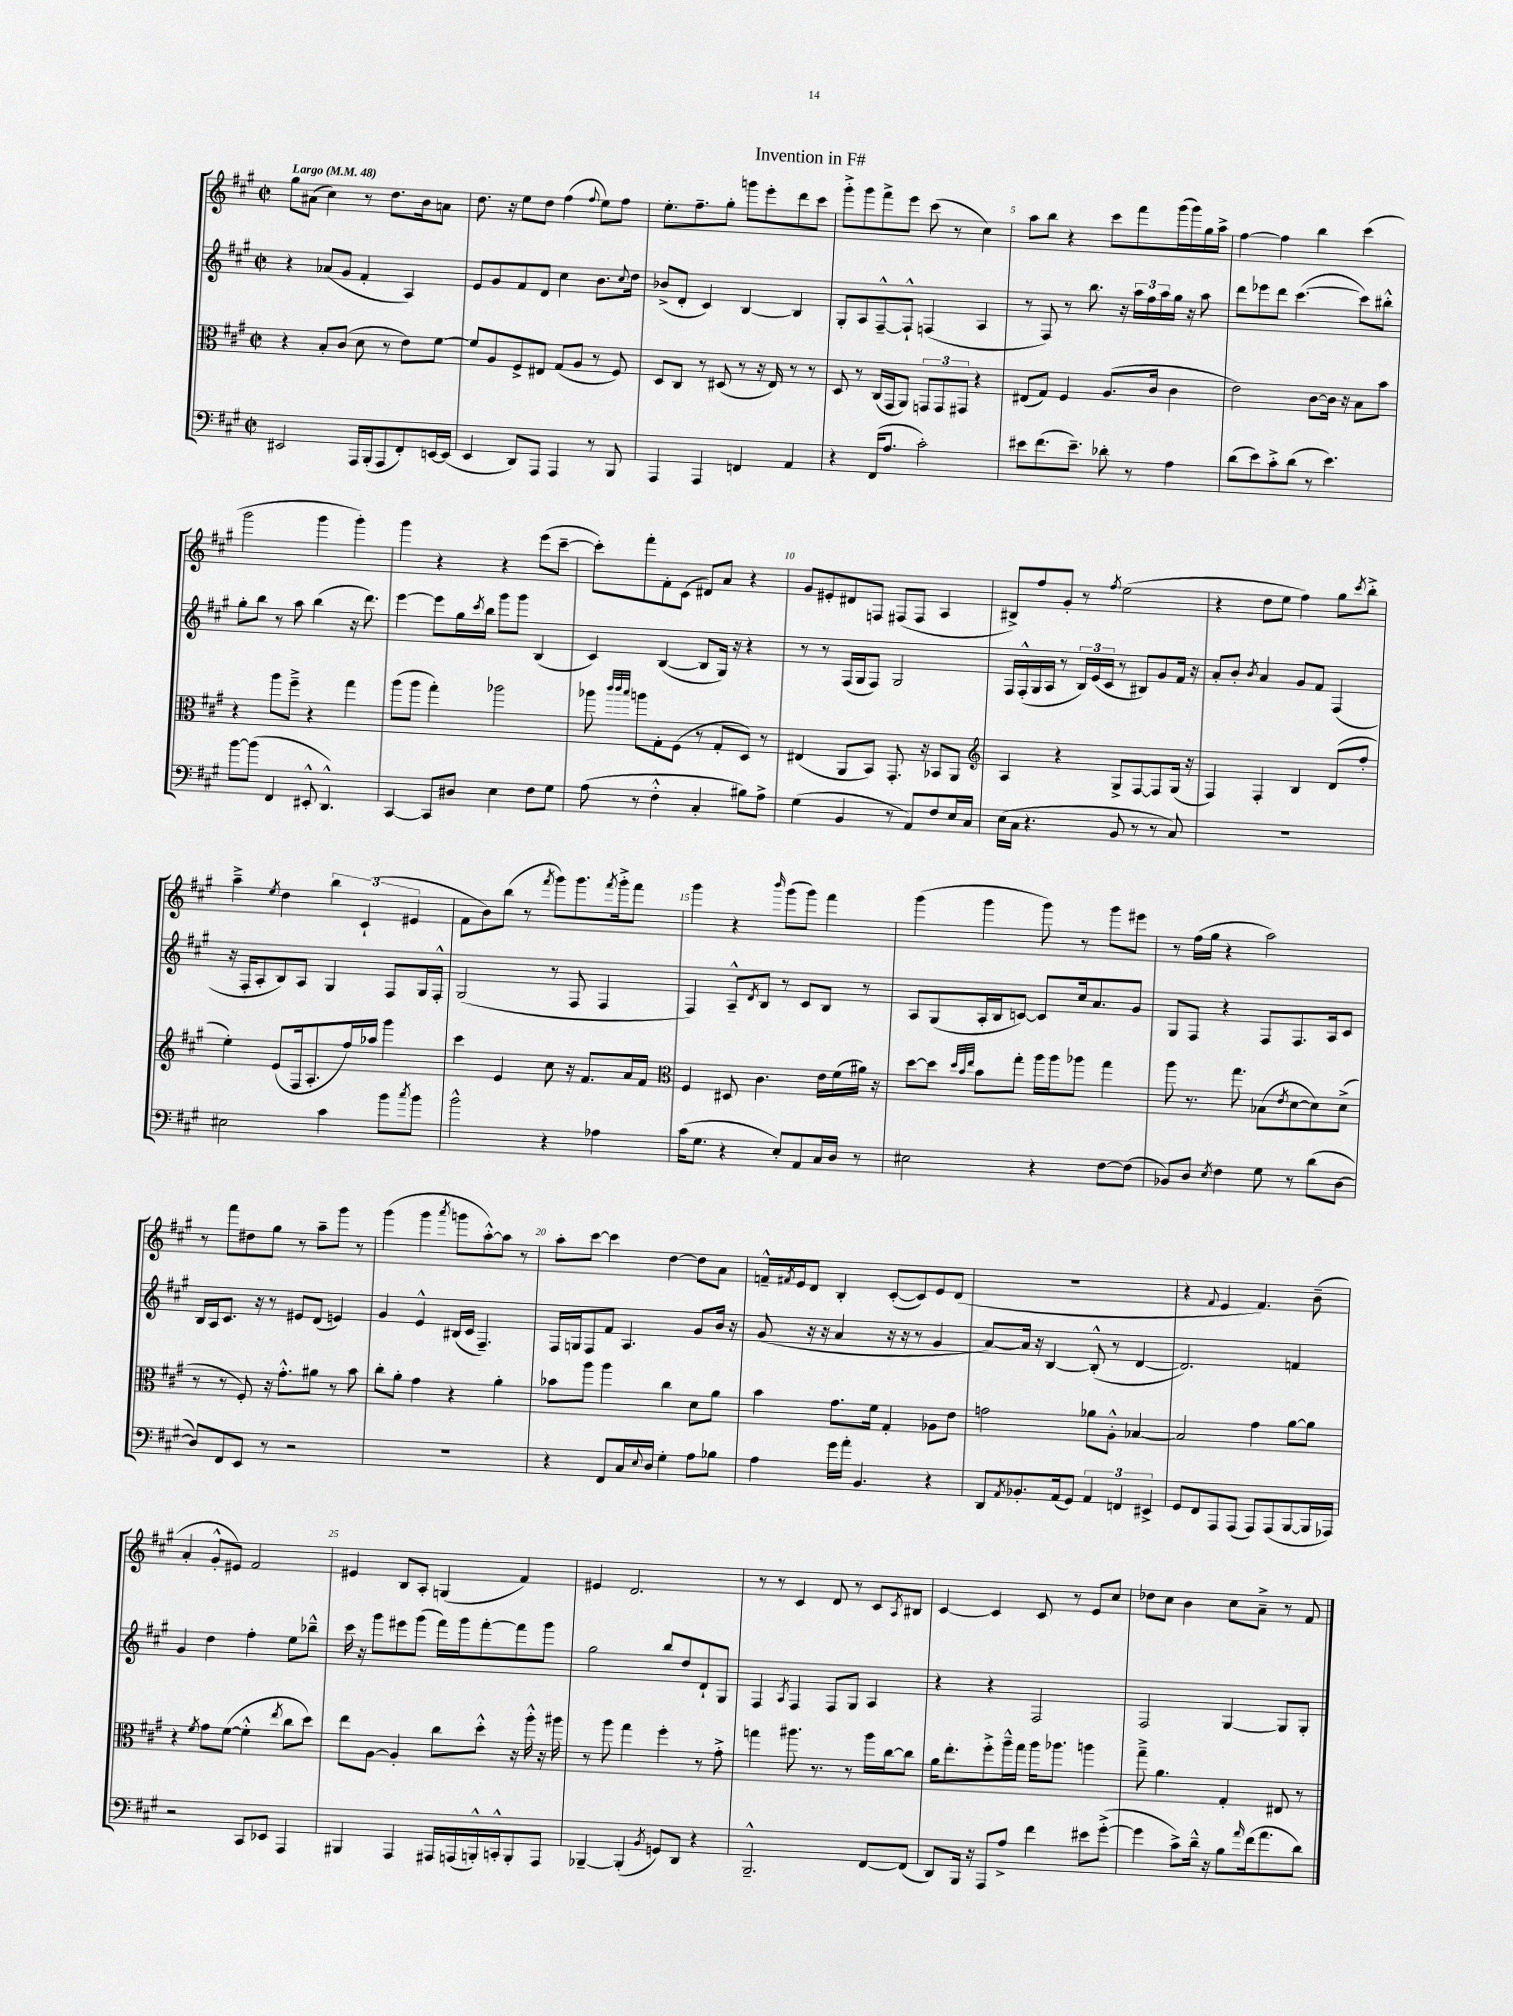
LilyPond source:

\header { title = "Invention in F#" }
<<
\new StaffGroup <<
\new Staff = "s0" {
    \clef treble \key a \major \defaultTimeSignature \time 2/2 \tempo "Largo" 4 = 48
    gis''8 ais'8( cis''4) r8 d''8. b'16 a'8 |
    d''8. r16 e''8 d''8 fis''4( \appoggiatura { fis''8 } e''8) fis''8 |
    e''8.-. fis''8.-- gis''8-. g'''8 e'''8-. d'''8 cis'''8 |
    gis'''8-.-> gis'''8 fis'''8-> e'''8 cis'''8( r8 cis''4) |
    a''8 b''8 r4 cis'''8 fis'''8 gis'''16( gis'''16) gis''16 a''16-> |
    fis''4~ fis''4 b''4 cis'''4( |
    gis'''2 gis'''4 gis'''4-.) |
    gis'''4 r4 r4 e'''8( cis'''8~-- |
    cis'''8-.) fis'''8-. fis'8-. cis'8( dis'8) a'8 r4 |
    gis'8 eis'8-. dis'8 f8 fis8( fis8 a4 |
    bis8->) fis''8 gis'8-. r8 \acciaccatura { fis''8 } e''2( |
    r4 d''8 e''8 fis''4) gis''8 \acciaccatura { cis'''8 } b''8-.-> |
    a''4---> \acciaccatura { e''8 } d''4 \tuplet 3/2 { b''4 cis'4-!( eis'4 } |
    fis'8 b'8) b''8( r8 \acciaccatura { fis'''8 } gis'''8) gis'''8. \acciaccatura { fis'''8 } gis'''16-.-> fis'''8 |
    gis'''4 r4 \grace { b'''16 } gis'''8( gis'''8) fis'''4 |
    gis'''4( gis'''4 gis'''8) r8 gis'''8 eis'''8 |
    r8 fis''16( gis''16 r4 a''2) |
    r8 fis'''8 dis''8 gis''8 r8 a''8-- gis'''8 r8 |
    gis'''4( gis'''4 \acciaccatura { a'''8 } g'''8 a''8~-.-^) a''8 r8 |
    a''8-. cis'''8~ cis'''4 d''4~ d''8 a'8 |
    f'16---^ \acciaccatura { fis'8 } e'16 d'8 b4-. cis'8~-.( cis'8) e'8 d'8( |
    R1 |
    r4 \appoggiatura { fis'8 } e'4 fis'4.) b'8--( |
    a'4-. gis'8-.-^ eis'8) fis'2 |
    eis'4 b8 a8-. g4( fis'4) |
    eis'4 d'2. |
    r8 r8 cis'4 d'8 r8 cis'8 \acciaccatura { a8 } bis8 |
    cis'4~ cis'4 cis'8 r8 e'8 cis''8 |
    des''8 cis''8 b'4 cis''8 a'8---> r8 fis'8 \bar "|." |
}
\new Staff = "s1" {
    \clef treble \key a \major \defaultTimeSignature \time 2/2
    r4 aes'8( gis'8 fis'4-. a4) |
    e'8 gis'8 fis'8 d'8 cis''4 b'8. \appoggiatura { cis''8 } d''16 |
    bes'8->( d'8-. cis'4) b4~ b4 |
    gis8-. a8 fis8~---^ fis8-!-^ f4( a4 |
    r8 fis8) r8 b''8. r16 \tuplet 3/2 { a''16 fis''16 a''16 } gis''16 r16 a''8 |
    d'''8 ees'''8 d'''8 cis'''4.~( cis'''8) bis''8-.-^ |
    gis''8-. b''8 r8 a''8 b''4( r16 d'''8.) |
    e'''4~ e'''8 gis''16 \acciaccatura { cis'''8 } b''16 gis'''8 gis'''8 b4( |
    cis'4) b4~( b8 gis16) r16 r4 |
    r8 r8 fis16( gis16 fis8) gis2 |
    fis16 fis16-.-^( gis16 a16 r8 \tuplet 3/2 { b16) e'16( cis'16 } r8 bis8) gis'8 fis'16 r16 |
    a'8-. b'8-. \acciaccatura { b'8 } a'4 gis'8 fis'8 fis4( |
    r16 fis16-. a8-. b8) a8 gis4 fis8 gis16 fis16-.-^ |
    gis2( r8 fis8 fis4 |
    fis4) a8---^ \acciaccatura { d'8 } b8 r8 cis'8 b8 r8 |
    a8 gis8( a16-. b16 c'8~) c'8 cis''16 a'8. gis'8 |
    gis8 fis8 r4 fis8 fis8. a16 cis'8 |
    b16 a16 cis'8. r16 r8 eis'8 d'8( e'4) |
    gis'4 e'4-^ bis16( cis'16 fis4.--) |
    fis16 g16 fis8 fis'8 a4. gis'8 b'16 r16 |
    gis'8( r16 r16 a'4 r16 r16 r8 gis'4 |
    a'8~) a'16 r16 b4~ b8-.-^( r8 d'4~ |
    d'2.) f'4 |
    gis'4 d''4 fis''4-. e''8 bes''8---^ |
    cis'''16 r16 gis'''8 eis'''8 gis'''8( fis'''16) gis'''16 fis'''8~-. fis'''8 gis'''8 |
    gis''2 b''8 d''8 d'8-! gis8 |
    fis4 \acciaccatura { a8 } fis4 fis8 gis8 a4 |
    r4 r4 fis2 |
    fis2 gis4~ gis8 gis8-. \bar "|." |
}
\new Staff = "s2" {
    \clef alto \key a \major \defaultTimeSignature \time 2/2
    r4 b8-. cis'8( d'8 r8 e'8) fis'8~ |
    fis'8 a8 fis8-> eis8 gis8( a8 r8 fis8) |
    d8 cis8 r8 dis8( r8 r16 e16) r8 r8 |
    d8 r8 cis16( gis,16 a,8) \tuplet 3/2 { g,8 g,8 gis,8 } r4 |
    eis8( gis8) fis4 a8.( cis'16 cis'4 |
    e'2) cis'8~ cis'16 r16 b8 b'8 |
    r4 a''8 fis''8---> r4 gis''4 |
    a''8( a''8 gis''4-.) aes''2 |
    aes''8 \grace { cis'''32 cis'''32 b''32 } a''8 gis8-. fis8( r8 gis8-. d8) r8 |
    eis4( a,8 b,8) gis,8.-. r16 bes,8 a,8 |
    \clef treble a4 r4 gis8-> fis8~ fis8 gis16( r16 |
    fis4) fis4-. b4 d'8( fis''8-. |
    e''4-.) e'8( fis16 a8.-. fis''16) aes''16 gis'''4 |
    cis'''4 e'4 cis''8 r16 fis'8. a'16 fis'16 |
    \clef alto fis4 dis8 cis'4. e'16 fis'16( ais'16) r16 |
    d''8~ d''8 \grace { d''32 b'32 e''32 } b'8 gis''8-. a''16 a''16 aes''8 gis''4 |
    a''8 r8. gis''8. bes8( \acciaccatura { e'8 } d'8~ d'8) d'8->( |
    r8 r8 fis8-.) r16 gis'8.-.-^ ais'8 r8 b'8 |
    cis''8-. a'8-. gis'4 r4 a'4-. |
    bes'8 a''8 a''4 cis''4 d'8 a'8 |
    b'4 gis'8. fis'16 gis4-. aes8 e'8 |
    g'2 aes'8 a8-.-^ bes4~ |
    bes2 gis'4 a'8~ a'8 |
    r4 \acciaccatura { fis'8 } gis'8 fis'8~( fis'4-.-^ \acciaccatura { e''8 } cis''8 d''8) |
    e''8 a8~ a4-. cis''8 d''8-.-^ r16 a''16-.-^ r16 ais''16 |
    r8 a''8 gis''4 fis''4-. r8 gis'8-.-> |
    g''4 ais''8. r8. r8 ais''16 cis''16~ cis''8 |
    a'16 e''8.-. fis''8-.-> a''16---^ gis''16 a''16 aes''8. a''4 |
    gis''8---> a'4. gis4-. eis8 r8 \bar "|." |
}
\new Staff = "s3" {
    \clef bass \key a \major \defaultTimeSignature \time 2/2
    eis,2 a,,16 b,,16-.( a,,8 fis,8-.) e,16~ e,16( |
    e,4 d,8) a,,8 a,,4 r8 b,,8 |
    a,,4 a,,4 f,4 a,4 |
    r4 fis,16( a8. cis'2-.) |
    eis'8 fis'8.( eis'8.--) des'8-. r8 a4 |
    d'8( e'8) cis'8-.-> d'8( r8 e'4.) |
    b'8~ b'8( fis,4 eis,8-.-^ d,4.-^) |
    cis,4~ cis,8 dis8 e4 fis8 gis8 |
    a8( r8 fis4-.-^ cis4-. bis8) a8-> |
    gis4( b,4 r8 a,8) fis8 e16 cis16 |
    e16( cis16 r4. b,8 r8 r8 cis8) |
    R1 |
    eis2 cis'4 b'8 \acciaccatura { cis''8 } b'8 |
    b'2-^ r4 aes4 |
    cis'16( gis8. r4 e8-.) a,8 cis16 d16 r8 |
    eis2 r4 fis8~ fis8( |
    bes,8) d8 \acciaccatura { e8 } fis4 gis8 r8 d'8( d8~ |
    d8) fis,8 e,8 r8 r2 |
    R1 |
    r4 fis,8 cis16 \appoggiatura { e8 } d16 gis4-. a8 bes8 |
    a4 gis'16 a'16-. b,4. r4 |
    d,8 \acciaccatura { a,8 } bes,8.-. a,16( gis,8) \tuplet 3/2 { a,4 f,4 eis,4-> } |
    gis,8 fis,8 a,,8 a,,8( a,,8) a,,8( b,,8~ b,,16 aes,,16) |
    r2 cis,8 ees,8 a,,4 |
    bis,,4 a,,4 ais,,16 a,,16( b,,16-.-^) c,16-.-^ b,,8-. a,,8 |
    bes,,4~-- bes,,4-.( \acciaccatura { b,8 } g,8) d,8 r4 |
    b,,2.---^ fis,8~ fis,8( |
    d,8) b,,16 r16 a,,8 a8-> fis'4 eis'8 gis'8~-.->( |
    gis'4 cis'8->) d'16---^ r16 b8 \grace { a'16 } fis'16( a'8. d'8) \bar "|." |
}
>>
>>
\layout { \context { \Score \override BarNumber.break-visibility = ##(#f #t #t) barNumberVisibility = #(every-nth-bar-number-visible 5) } }
